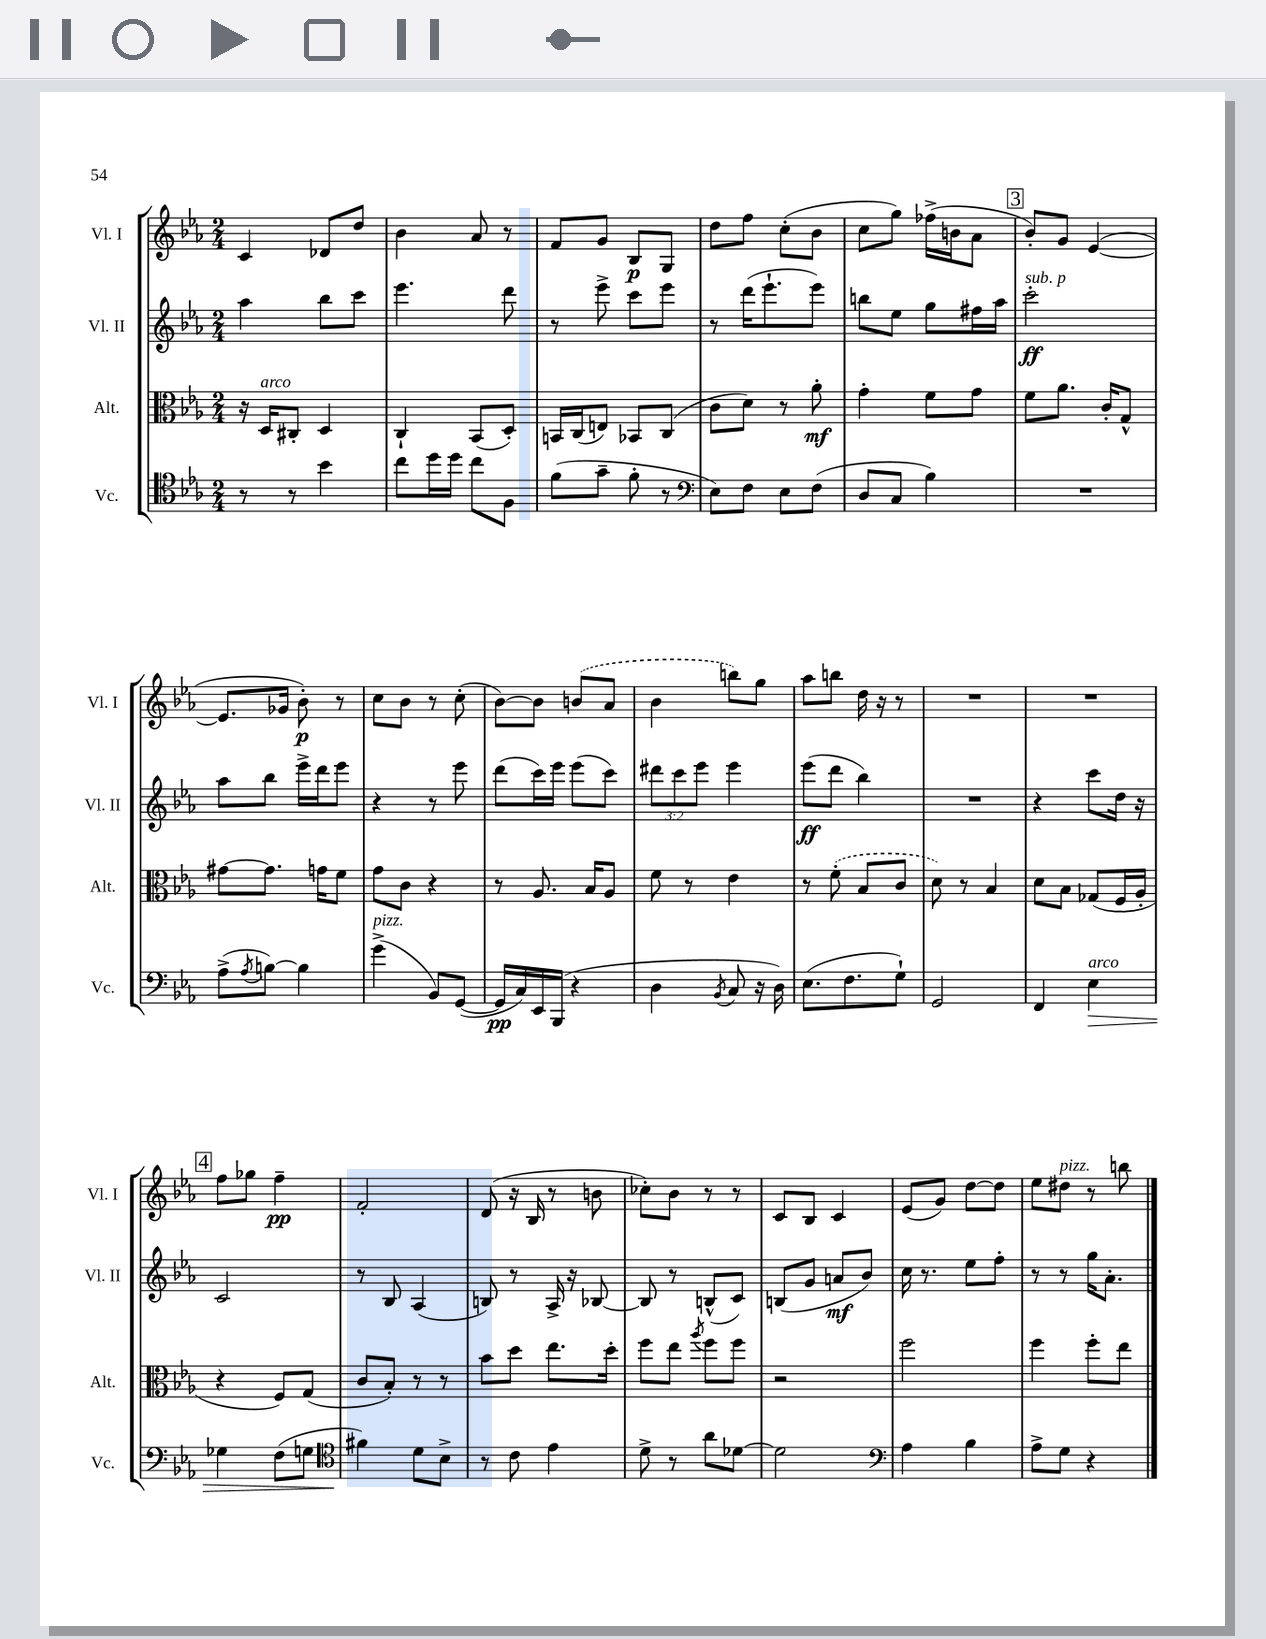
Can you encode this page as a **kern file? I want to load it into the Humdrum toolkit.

**kern	**dynam	**kern	**dynam	**kern	**dynam	**kern	**dynam
*part4	*part4	*part3	*part3	*part2	*part2	*part1	*part1
*staff4	*staff4	*staff3	*staff3	*staff2	*staff2	*staff1	*staff1
*I"Vc.	*	*I"Alt.	*	*I"Vl. II	*	*I"Vl. I	*
*I'Vc.	*	*I'Alt.	*	*I'Vl. II	*	*I'Vl. I	*
*clefC4	*	*clefC3	*	*clefG2	*	*clefG2	*
*k[b-e-a-]	*	*k[b-e-a-]	*	*k[b-e-a-]	*	*k[b-e-a-]	*
*M2/4	*	*M2/4	*	*M2/4	*	*M2/4	*
=88	=88	=88	=88	=88	=88	=88	=88
8r	.	16r	.	4aa-\	.	4c/	.
!	!	!LO:TX:a:i:t=arco	!	!	!	!	!
.	.	16D/KL	.	.	.	.	.
8r	.	8C#X'/J	.	.	.	.	.
4b-\	.	4D/	.	8bb-\L	.	8d-X/L	.
.	.	.	.	8ccc\J	.	8dd/J	.
=89	=89	=89	=89	=89	=89	=89	=89
8cc\L	.	4C`/	.	4.eee-\	.	4b-\	.
16dd\L	.	.	.	.	.	.	.
16dd\JJ	.	.	.	.	.	.	.
8cc\L	.	(8BB-/L	.	.	.	8a-/	.
8F\J	.	8D'/J)	.	8ddd\	.	8r	.
=90	=90	=90	=90	=90	=90	=90	=90
(8f\L	.	16BBn/LL	.	8r	.	8f/L	.
.	.	(16C/J	.	.	.	.	.
8g~\J	.	8En/J)	.	8eee-^\	.	8g/J	.
8f'\	.	8BB-X/L	.	8ccc\L	.	8B-/L	p
8r	.	(8C/J	.	8eee-\J	.	8G/J	.
=91	=91	=91	=91	=91	=91	=91	=91
*clefF4	*	*	*	*	*	*	*
8E-\L)	.	8c\L	.	8r	.	8dd\L	.
8F\J	.	8d\J)	.	(16ddd\KL	.	8ff\J	.
.	.	.	.	8.eee-`\	.	.	.
8E-\L	.	8r	.	.	.	(8cc'\L	.
(8F\J	.	8a-'\	mf	8eee-\J)	.	8b-\J	.
=92	=92	=92	=92	=92	=92	=92	=92
8D/L	.	4g'\	.	8bbn\L	.	8cc\L	.
8C/J	.	.	.	8ee-\J	.	8gg\J)	.
4B-\)	.	8f\L	.	8gg\L	.	(16ff-X^\LL	.
.	.	.	.	.	.	16bn\J	.
.	.	8g\J	.	16ff#X\L	.	8a-\J	.
.	.	.	.	16aa-\JJ	.	.	.
!!LO:REH:place=s1:t=3
=93	=93	=93	=93	=93	=93	=93	=93
!	!	!	!	!LO:TX:a:i:t=sub. p	!	!	!
2r	.	8f\L	.	2ccc'\	ff	8b-'/L)	.
.	.	8.a-\J	.	.	.	8g/J	.
.	.	.	.	.	.	([4e-/	.
.	.	16c'/KL	.	.	.	.	.
.	.	8G^^/J	.	.	.	.	.
!!LO:LB:g=z
=94	=94	=94	=94	=94	=94	=94	=94
(8A-^\L	.	[8g#X\L	.	8aa-\L	.	8.e-/L]	.
8qA-/	.	.	.	.	.	.	.
[8Bn\J)	.	8.g#\J]	.	8bb-\J	.	.	.
.	.	.	.	.	.	16g-X/Jk	.
4B\]	.	.	.	16eee-^\LL	.	8b-'\)	p
.	.	16gn\KL	.	16ddd\J	.	.	.
.	.	8f\J	.	8eee-\J	.	8r	.
=95	=95	=95	=95	=95	=95	=95	=95
!LO:TX:a:i:t=pizz.	!	!	!	!	!	!	!
(4g^\	.	8g\L	.	4r	.	8cc\L	.
.	.	8c\J	.	.	.	8b-\J	.
8BB-/L)	.	4r	.	8r	.	8r	.
([8GG/J	.	.	.	8eee-\	.	(8cc'\	.
=96	=96	=96	=96	=96	=96	=96	=96
16GG/LL]	pp	8r	.	(8ddd\L	.	[8b-\L)	.
16C/)	.	.	.	.	.	.	.
16EE-/	.	8.A-/	.	16ccc\L)	.	8b-\J]	.
(16BBB-/JJ	.	.	.	16eee-\JJ	.	.	.
4r	.	.	.	(8eee-\L	.	(8bn/L	.
.	.	16B-/KL	.	.	.	.	.
.	.	8A-/J	.	8ccc\J)	.	8a-/J	.
=97	=97	=97	=97	=97	=97	=97	=97
4D\	.	8f\	.	12ddd#X\L	.	4b-\	.
.	.	.	.	12ccc\	.	.	.
.	.	8r	.	.	.	.	.
.	.	.	.	12eee-\J	.	.	.
8qBB-/	.	.	.	.	.	.	.
8C/	.	4e-\	.	4eee-\	.	8bbn\L)	.
16r	.	.	.	.	.	8gg\J	.
16D\)	.	.	.	.	.	.	.
=98	=98	=98	=98	=98	=98	=98	=98
(8.E-\L	.	8r	.	(8eee-\L	ff	8aa-\L	.
.	.	(8f'\	.	8ddd\J	.	8bbn\J	.
8.F\	.	.	.	.	.	.	.
.	.	8B-/L	.	4bb-\)	.	16dd\	.
.	.	.	.	.	.	16r	.
8G`\J)	.	8c/J	.	.	.	8r	.
=99	=99	=99	=99	=99	=99	=99	=99
2GG/	.	8d\)	.	2r	.	2r	.
.	.	8r	.	.	.	.	.
.	.	4B-/	.	.	.	.	.
=100	=100	=100	=100	=100	=100	=100	=100
4FF/	.	8d\L	.	4r	.	2r	.
.	.	8B-\J	.	.	.	.	.
!LO:TX:a:i:t=arco	!	!	!	!	!	!	!
!	!LO:HP:b	!	!	!	!	!	!
4E-\	>	(8G-X/L	.	8ccc\L	.	.	.
.	.	16F/L	.	16dd\Jk	.	.	.
.	.	16A-'/JJ	.	16r	.	.	.
!!LO:LB:g=z
!!LO:REH:place=s1:t=4
=101	=101	=101	=101	=101	=101	=101	=101
4G-X\	.	4r	.	2c/	.	8ff\L	.
.	.	.	.	.	.	8gg-X\J	.
(8F\L	.	8F/L)	.	.	.	4ff~\	pp
8Gn\J	.	(8G/J	.	.	.	.	.
=102	=102	=102	=102	=102	=102	=102	=102
*clefC4	*	*	*	*	*	*	*
4f#X\)	.	8c/L	.	8r	.	2f'/	.
.	.	8B-'/J)	.	8B-/	.	.	.
8d\L	]	8r	.	(4A-/	.	.	.
8B-^\J	.	8r	.	.	.	.	.
=103	=103	=103	=103	=103	=103	=103	=103
8r	.	8b-\L	.	8Bn/)	.	(8d/	.
8c\	.	8dd\J	.	8r	.	16r	.
.	.	.	.	.	.	16B-/	.
4e-\	.	8.ee-\L	.	16A-^/	.	8r	.
.	.	.	.	16r	.	.	.
.	.	.	.	[8B-X/	.	8bn\	.
.	.	16dd'\Jk	.	.	.	.	.
=104	=104	=104	=104	=104	=104	=104	=104
8d^\	.	8ff\L	.	8B-/]	.	8cc-X'\L)	.
8r	.	8ee-\J	.	8r	.	8b-\J	.
.	.	8qaa-/	.	.	.	.	.
8a-\L	.	8ff\L	.	(8Bn^^/L	.	8r	.
[8d-X\J	.	8ff\J	.	8c/J)	.	8r	.
=105	=105	=105	=105	=105	=105	=105	=105
2d-\]	.	2r	.	(8Bn/L	.	8c/L	.
.	.	.	.	8g/J	.	8B-/J	.
.	.	.	.	8an/L	mf	4c/	.
.	.	.	.	8b-/J)	.	.	.
=106	=106	=106	=106	=106	=106	=106	=106
*clefF4	*	*	*	*	*	*	*
4A-\	.	2ff\	.	16cc\	.	(8e-/L	.
.	.	.	.	8.r	.	.	.
.	.	.	.	.	.	8g/J)	.
4B-\	.	.	.	8ee-\L	.	[8dd\L	.
.	.	.	.	8ff'\J	.	8dd\J]	.
=107	=107	=107	=107	=107	=107	=107	=107
8A-^\L	.	4ff\	.	8r	.	8ee-\L	.
!	!	!	!	!	!	!LO:TX:a:i:t=pizz.	!
8G\J	.	.	.	8r	.	8dd#X\J	.
4r	.	8ff'\L	.	16gg\KL	.	8r	.
.	.	.	.	8.a-'\J	.	.	.
.	.	8ee-\J	.	.	.	8bbn\	.
==	==	==	==	==	==	==	==
*-	*-	*-	*-	*-	*-	*-	*-
